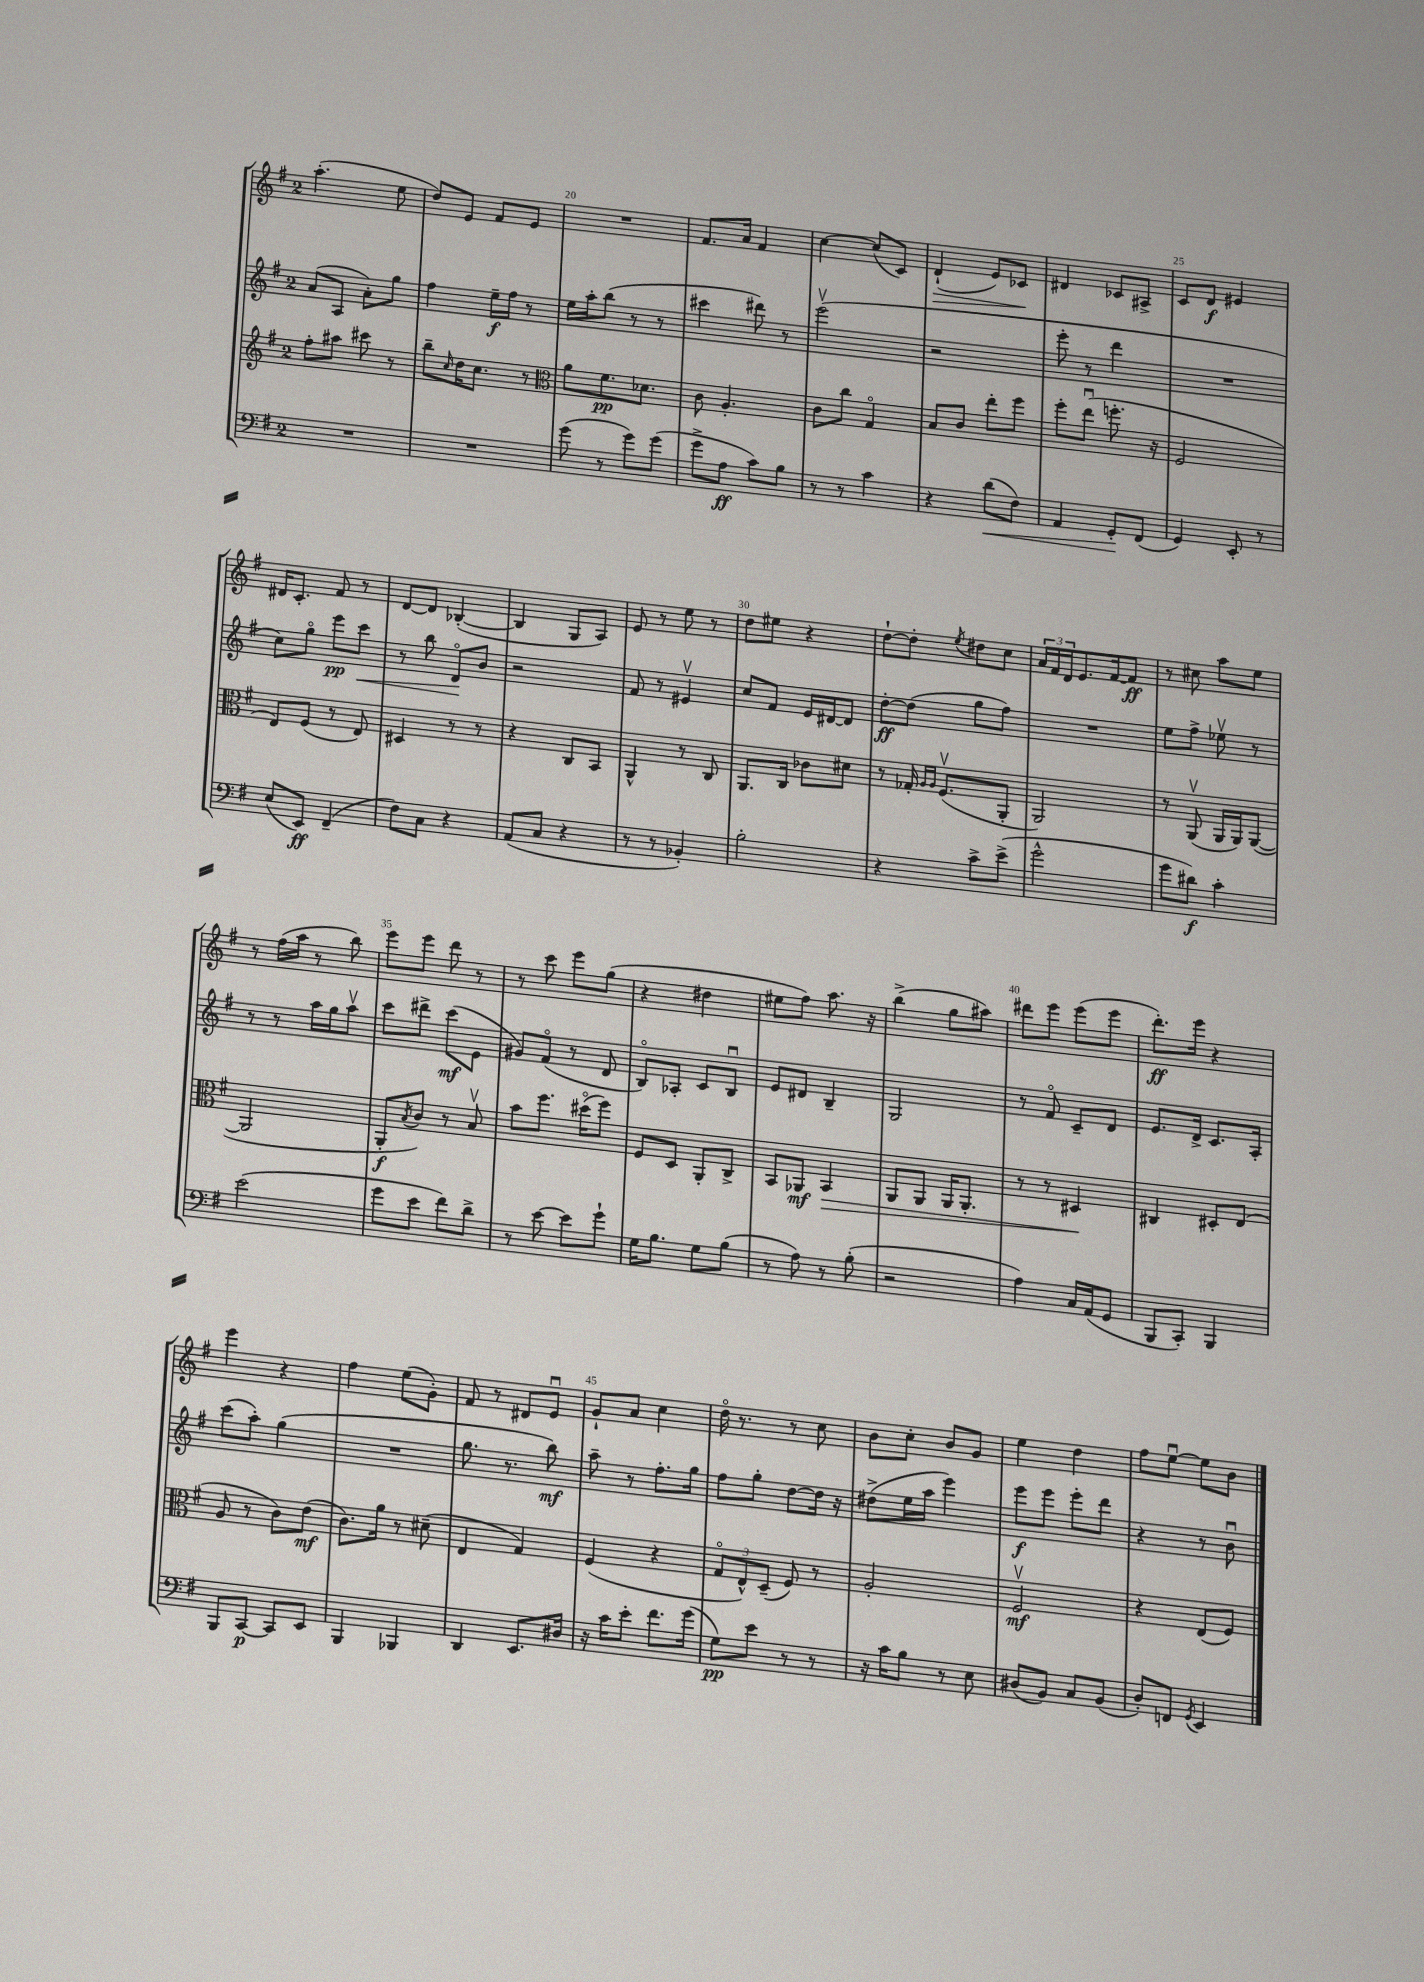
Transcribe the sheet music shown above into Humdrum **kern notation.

**kern	**dynam	**kern	**dynam	**kern	**dynam	**kern	**dynam
*part4	*part4	*part3	*part3	*part2	*part2	*part1	*part1
*staff4	*staff4	*staff3	*staff3	*staff2	*staff2	*staff1	*staff1
*clefF4	*	*clefG2	*	*clefG2	*	*clefG2	*
*k[f#]	*	*k[f#]	*	*k[f#]	*	*k[f#]	*
*M2/4	*	*M2/4	*	*M2/4	*	*M2/4	*
=18	=18	=18	=18	=18	=18	=18	=18
2r	.	8ff#'\L	.	(8a/L	.	(4.aa'\	.
.	.	8aa#X\J	.	8A/J	.	.	.
.	.	8ccc#X\	.	8a'\L)	.	.	.
.	.	8r	.	8gg\J	.	8ee\	.
=19	=19	=19	=19	=19	=19	=19	=19
2r	.	8bb~\L	.	4ff#\	.	8dd/L)	.
.	.	16qqcc/	.	.	.	.	.
.	.	16dd\K	.	.	.	8e/J	.
.	.	8.cc\J	.	.	.	.	.
.	.	.	.	16ee~\LL	f	8f#/L	.
.	.	.	.	16ff#\JJ	.	.	.
.	.	8r	.	8r	.	8e/J	.
=20	=20	=20	=20	=20	=20	=20	=20
*	*	*clefC3	*	*	*	*	*
(8g\	.	8a\L	.	16ee\LL	.	2r	.
.	.	.	.	16aa'\J	.	.	.
8r	.	8.f#\	pp	(8bb\J	.	.	.
8g\L)	.	.	.	8r	.	.	.
.	.	8.d-X\J	.	.	.	.	.
(8g\J	.	.	.	8r	.	.	.
=21	=21	=21	=21	=21	=21	=21	=21
8g^\L	.	8c\	.	4ccc#X\	.	8.f#/L	.
8A\J	ff	4.A'/	.	.	.	.	.
.	.	.	.	.	.	16a/Jk	.
8c\L)	.	.	.	8ddd#X\)	.	4f#/	.
8B\J	.	.	.	8r	.	.	.
=22	=22	=22	=22	=22	=22	=22	=22
8r	.	8c\L	.	(2eeev\	.	[4cc\	.
8r	.	8cc\J	.	.	.	.	.
4c\	.	4G/	.	.	.	(8cc/L]	.
.	.	.	.	.	.	8c/J)	.
=23	=23	=23	=23	=23	=23	=23	=23
!	!	!	!	!	!	!	!LO:HP:b
4r	.	8B/L	.	2r	.	(4d`/	>
.	.	8c/J	.	.	.	.	.
!	!LO:HP:b	!	!	!	!	!	!
(8d\L	<	8ee'\L	.	.	.	8e/L)	.
8F#\J)	.	8ff#\J	.	.	.	8c-X/J	.
.	.	.	.	.	.	.	]
=24	=24	=24	=24	=24	=24	=24	=24
4AA/	.	8ff#'\L	.	8eee'\	.	4d#X/	.
.	.	(8eeu\J	.	8r	.	.	.
8GG'/L	.	8.ffn'\	.	4ddd\	.	8c-X/L	.
(8FF#/J	[	.	.	.	.	8A#X^/J	.
.	.	16r	.	.	.	.	.
=25	=25	=25	=25	=25	=25	=25	=25
4GG/)	.	2F#/	.	2r	.	8c/L	.
.	.	.	.	.	.	8d/J	f
8EE'/	.	.	.	.	.	4e#X/	.
8r	.	.	.	.	.	.	.
!!LO:LB:g=z
=26	=26	=26	=26	=26	=26	=26	=26
(8E/L	.	8E/L)	.	8cc\L)	.	16d#X/KL	.
.	.	.	.	.	.	8.c'/J	.
8EE/J)	ff	(8F#/J	.	8gg\J	.	.	.
(4FF#~/	.	8r	.	8eee\L	pp	8f#/	.
!	!	!	!	!	!LO:HP:b	!	!
.	.	8E/)	.	8ccc\J	<	8r	.
=27	=27	=27	=27	=27	=27	=27	=27
8F#\L)	.	4D#X/	.	8r	.	[8d/L	.
8C\J	.	.	.	8bb\	.	8d/J]	.
4r	.	8r	.	8d/L	.	([4B-X'/	.
.	.	8r	.	8b/J	[	.	.
=28	=28	=28	=28	=28	=28	=28	=28
(8AA/L	.	4r	.	2r	.	4B-/]	.
8C/J	.	.	.	.	.	.	.
4r	.	8C/L	.	.	.	8G/L	.
.	.	8BB/J	.	.	.	8A/J)	.
=29	=29	=29	=29	=29	=29	=29	=29
8r	.	4AA^^/	.	8f#/	.	8e/	.
8r	.	.	.	8r	.	8r	.
4BB-X'/)	.	8r	.	4e#Xv/	.	8ee\	.
.	.	8C/	.	.	.	8r	.
=30	=30	=30	=30	=30	=30	=30	=30
2B'\	.	8.AA/L	.	8cc/L	.	8dd\L	.
.	.	.	.	8f#/J	.	8ee#X\J	.
.	.	16C/Jk	.	.	.	.	.
.	.	8c-X\L	.	16e/LL	.	4r	.
.	.	.	.	[16d#X/J	.	.	.
.	.	8d#X\J	.	8d#/J]	.	.	.
=31	=31	=31	=31	=31	=31	=31	=31
4r	.	8r	.	[8dd'\L	ff	[8dd`\L	.
.	.	16G-X'/	.	(8dd\J]	.	8dd'\J]	.
.	.	16qqA/LL	.	.	.	.	.
.	.	16qqA/JJ	.	.	.	.	.
.	.	(8.F#v/L	.	.	.	.	.
.	.	.	.	.	.	8qee/	.
8c^\L	.	.	.	8gg\L	.	8dd#X\L	.
(8e^\J	.	8AA'/J	.	8ff#\J)	.	8cc\J	.
=32	=32	=32	=32	=32	=32	=32	=32
2g^^\	.	2AA/)	.	2r	.	24a/LL	.
.	.	.	.	.	.	24f#/	.
.	.	.	.	.	.	24d/J	.
.	.	.	.	.	.	8.e/	.
.	.	.	.	.	.	[16f#/k	.
.	.	.	.	.	.	8f#/J]	ff
=33	=33	=33	=33	=33	=33	=33	=33
8g\L	.	8r	.	8ee\L	.	8r	.
8d#X\J)	f	(8AAv/	.	8ff#^\J	.	8cc#X\	.
4c'\	.	16AA/LL	.	8ee-Xv\	.	8aa\L	.
.	.	16AA/J)	.	.	.	.	.
.	.	([8AA/J	.	8r	.	8ee\J	.
!!LO:LB:g=z
=34	=34	=34	=34	=34	=34	=34	=34
(2e\	.	2AA/]	.	8r	.	8r	.
.	.	.	.	8r	.	(16ff#\LL	.
.	.	.	.	.	.	16aa\JJ	.
.	.	.	.	16aa\LL	.	8r	.
.	.	.	.	16gg\J	.	.	.
.	.	.	.	8aav\J	.	8bb\)	.
=35	=35	=35	=35	=35	=35	=35	=35
8g\L	.	8AA'/L	f	8ccc\L	.	8eee\L	.
.	.	8qB/	.	.	.	.	.
8e\J	.	8c/J)	.	8ddd#X^\J	.	8eee\J	.
8f#\L)	.	8r	.	(8ccc\L	mf	8ddd\	.
8d^\J	.	8Bv/	.	8e\J	.	8r	.
=36	=36	=36	=36	=36	=36	=36	=36
8r	.	8b\L	.	8g#X/L)	.	8r	.
[8e\	.	8.ff#\J	.	(8f#/J	.	8ccc\	.
8e\L]	.	.	.	8r	.	8eee\L	.
.	.	(16dd#X\KL	.	.	.	.	.
8g`\J	.	8ff#\J)	.	8d/	.	(8gg\J	.
=37	=37	=37	=37	=37	=37	=37	=37
16G\KL	.	8F#/L	.	8B/L)	.	4r	.
8.B\J	.	.	.	.	.	.	.
.	.	8D/J	.	8A-X'/J	.	.	.
8G\L	.	8AA'/L	.	8c/L	.	4dd#X\	.
(8B\J	.	8C^/J	.	8Bu/J	.	.	.
=38	=38	=38	=38	=38	=38	=38	=38
8r	.	8BB/L	.	8e/L	.	8ee#X\L	.
8A\)	.	8AA-X/J	mf	8d#X/J	.	8ff#\J)	.
!	!	!	!LO:HP:b	!	!	!	!
8r	.	4BB/	>	4B~/	.	8.aa\	.
(8B'\	.	.	.	.	.	.	.
.	.	.	.	.	.	16r	.
=39	=39	=39	=39	=39	=39	=39	=39
2r	.	8AA/L	.	2G/	.	(4bb^\	.
.	.	8AA/J	.	.	.	.	.
.	.	16AA/KL	.	.	.	8gg\L	.
.	.	8.AA'/J	.	.	.	.	.
.	.	.	.	.	.	8aa#X\J)	.
=40	=40	=40	=40	=40	=40	=40	=40
4A\)	.	8r	.	8r	.	8ddd#X\L	.
.	.	8r	.	8f#/	.	8eee\J	.
16C/LL	.	4D#X/	.	8c~/L	.	(8eee\L	.
(16AA/J	.	.	.	.	.	.	.
8GG/J	.	.	.	8d/J	.	8eee\J	.
.	.	.	]	.	.	.	.
=41	=41	=41	=41	=41	=41	=41	=41
8BBB/L	.	4C#X/	.	8.e/L	.	8.ddd'\L)	ff
8CC'/J)	.	.	.	.	.	.	.
.	.	.	.	16d^/Jk	.	16eee\Jk	.
4BBB/	.	8D#X'/L	.	8.c/L	.	4r	.
.	.	(8E/J	.	.	.	.	.
.	.	.	.	16A'/Jk	.	.	.
!!LO:LB:g=z
=42	=42	=42	=42	=42	=42	=42	=42
8BBB/L	.	8A/	.	(8ccc\L	.	4eee\	.
[8CC/J	p	8r	.	8aa'\J)	.	.	.
8CC/L]	.	8c\L)	.	(4gg\	.	4r	.
8EE/J	.	(8e\J	mf	.	.	.	.
=43	=43	=43	=43	=43	=43	=43	=43
4BBB/	.	8.c\L)	.	2r	.	4ff#\	.
.	.	16a\Jk	.	.	.	.	.
4BBB-X/	.	8r	.	.	.	(8ee\L	.
.	.	(8d#X~\	.	.	.	8g'\J)	.
=44	=44	=44	=44	=44	=44	=44	=44
4DD/	.	4E/	.	8.gg\	.	8f#/	.
.	.	.	.	.	.	8r	.
.	.	.	.	8.r	.	.	.
8.EE/L	.	4G/)	.	.	.	8d#X/L	.
.	.	.	.	8bb\)	mf	8eu/J	.
16D#X/Jk	.	.	.	.	.	.	.
=45	=45	=45	=45	=45	=45	=45	=45
16r	.	(4F#/	.	8aa~\	.	8g`/L	.
16c\KL	.	.	.	.	.	.	.
8e'\J	.	.	.	8r	.	8a/J	.
8.f#\L	.	4r	.	8.ff#'\L	.	4cc\	.
(16g\Jk	.	.	.	16gg\Jk	.	.	.
=46	=46	=46	=46	=46	=46	=46	=46
8G\L)	pp	12G/L	.	8ff#\L	.	16dd\	.
.	.	.	.	.	.	8.r	.
.	.	12E^^/)	.	.	.	.	.
8e\J	.	.	.	8gg'\J	.	.	.
.	.	(12D~/J	.	.	.	.	.
8r	.	8F#/)	.	[8dd\L	.	8r	.
8r	.	8r	.	16dd\Jk]	.	8cc\	.
.	.	.	.	16r	.	.	.
=47	=47	=47	=47	=47	=47	=47	=47
16r	.	2A'/	.	(8dd#X^\L	.	8b\L	.
16c\KL	.	.	.	.	.	.	.
8B\J	.	.	.	16ee\L	.	8cc'\J	.
.	.	.	.	16aa\JJ	.	.	.
8r	.	.	.	4eee\)	.	8b/L	.
8E\	.	.	.	.	.	8g/J	.
=48	=48	=48	=48	=48	=48	=48	=48
(8D#X/L	.	2F#v/	mf	8eee\L	f	4ee\	.
8BB/J)	.	.	.	8eee\J	.	.	.
8C/L	.	.	.	8eee'\L	.	4dd\	.
(8BB/J	.	.	.	8ddd\J	.	.	.
=49	=49	=49	=49	=49	=49	=49	=49
8D'/L)	.	4r	.	4r	.	8ff#\L	.
8FFn/J	.	.	.	.	.	[8eeu\J	.
8qGG/	.	.	.	.	.	.	.
4EE/	.	(8E/L	.	8r	.	8ee\L]	.
.	.	8F#/J)	.	8bu\	.	8b\J	.
==	==	==	==	==	==	==	==
*-	*-	*-	*-	*-	*-	*-	*-
